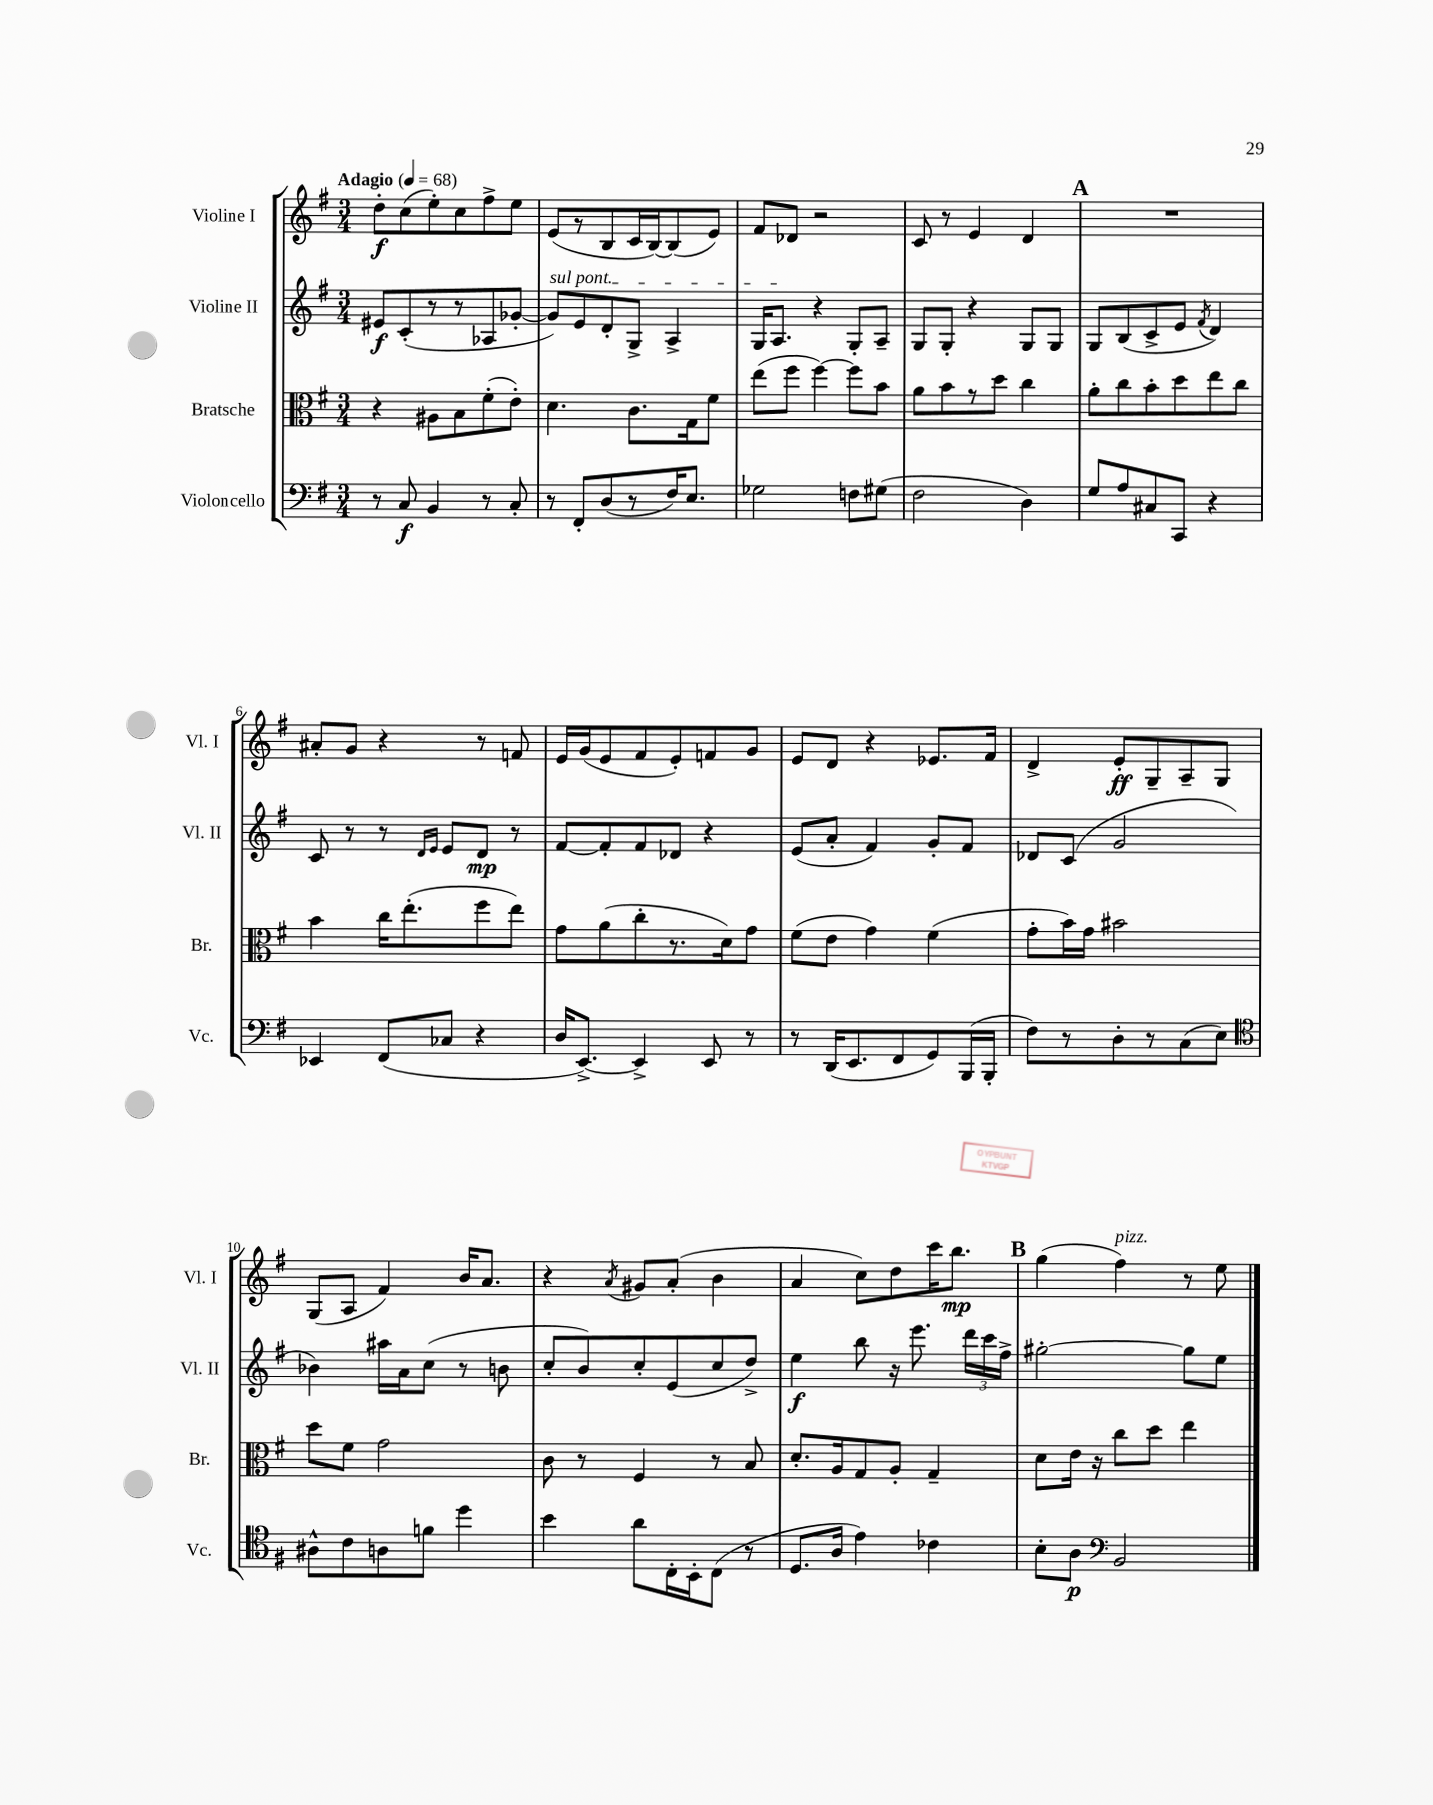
<<
\new StaffGroup <<
\new Staff = "s0" \with { instrumentName = "Violine I" shortInstrumentName = "Vl. I" } {
    \clef treble \key g \major \numericTimeSignature \time 3/4 \tempo "Adagio" 4 = 68
    \autoBeamOff d''8[-.\f c''8( e''8-.) c''8 fis''8-> e''8] |
    e'8[( r8 b8 c'16 b16~) b8( e'8]) |
    fis'8[ des'8] r2 |
    c'8 r8 e'4 d'4 |
    \mark \markup { \bold "A" } R2. |
    ais'8[-. g'8] r4 r8 f'8 |
    e'16[ g'16( e'8 fis'8 e'8-.) f'8 g'8] |
    e'8[ d'8] r4 ees'8.[ fis'16] |
    d'4-> e'8[-.\ff g8-- a8-- g8] |
    g8[( a8] fis'4) b'16[ a'8.] |
    r4 \acciaccatura { a'8 } gis'8[ a'8]-.( b'4 |
    a'4 c''8[) d''8 c'''16 b''8.]\mp |
    \mark \markup { \bold "B" } g''4( fis''4^\markup { \italic "pizz." }) r8 e''8 \bar "|." |
}
\new Staff = "s1" \with { instrumentName = "Violine II" shortInstrumentName = "Vl. II" } {
    \clef treble \key g \major \numericTimeSignature \time 3/4
    \autoBeamOff eis'8[\f c'8-.( r8 r8 aes8 ges'8]~-. |
    \once \override TextSpanner.bound-details.left.text = \markup { \italic "sul pont." } ges'8[\startTextSpan) e'8 d'8-. g8]-> a4-> |
    g16[ a8.]\stopTextSpan r4 g8[-. a8]-- |
    g8[ g8]-. r4 g8[ g8] |
    \mark \markup { \bold "A" } g8[ b8( c'8-> e'8] \acciaccatura { fis'8 } d'4) |
    c'8 r8 r8 \grace { d'16[ e'16] } e'8[ d'8]\mp r8 |
    fis'8[~ fis'8-. fis'8 des'8] r4 |
    e'8[( a'8]-. fis'4) g'8[-. fis'8] |
    des'8[ c'8]( g'2 |
    bes'4) ais''16[ a'16 c''8]( r8 b'8 |
    c''8[-. b'8) c''8-. e'8( c''8 d''8]->) |
    e''4\f b''8 r16 e'''8. \tuplet 3/2 { d'''16[ c'''16 fis''16]-> } |
    \mark \markup { \bold "B" } gis''2~-. gis''8[ e''8] \bar "|." |
}
\new Staff = "s2" \with { instrumentName = "Bratsche" shortInstrumentName = "Br." } {
    \clef alto \key g \major \numericTimeSignature \time 3/4
    \autoBeamOff r4 ais8[ b8 fis'8-.( e'8]-.) |
    d'4. c'8.[ g16 fis'8] |
    e''8[( fis''8] fis''4~) fis''8[ b'8] |
    a'8[ b'8 r8 d''8] c''4 |
    \mark \markup { \bold "A" } a'8[-. c''8 b'8-. d''8 e''8 c''8] |
    b'4 c''16[ e''8.-.( fis''8 e''8]) |
    g'8[ a'8( c''8-. r8. d'16) g'8] |
    fis'8[( e'8] g'4) fis'4( |
    g'8[-. b'16) g'16] bis'2 |
    d''8[ fis'8] g'2 |
    c'8 r8 fis4 r8 b8 |
    d'8.[-. a16 g8 a8]-. g4-- |
    \mark \markup { \bold "B" } d'8[ e'16] r16 c''8[ d''8] e''4 \bar "|." |
}
\new Staff = "s3" \with { instrumentName = "Violoncello" shortInstrumentName = "Vc." } {
    \clef bass \key g \major \numericTimeSignature \time 3/4
    \autoBeamOff r8 c8\f b,4 r8 c8-. |
    r8 fis,8[-. d8( r8 fis16) e8.] |
    ges2 f8[ gis8]( |
    fis2 d4) |
    \mark \markup { \bold "A" } g8[ a8 cis8 c,8] r4 |
    ees,4 fis,8[( ces8] r4 |
    d16[ e,8.]~->) e,4-> e,8 r8 |
    r8 d,16[( e,8. fis,8 g,8) b,,16( b,,16]-. |
    fis8[) r8 d8-. r8 c8( e8]) |
    \clef tenor ais8[-^ c'8 a8 f'8] d''4 |
    b'4 a'8[ c16-. b,16-. c8]( r8 |
    d8.[ a16] e'4) ces'4 |
    \mark \markup { \bold "B" } b8[-. a8]\p \clef bass b,2 \bar "|." |
}
>>
>>
